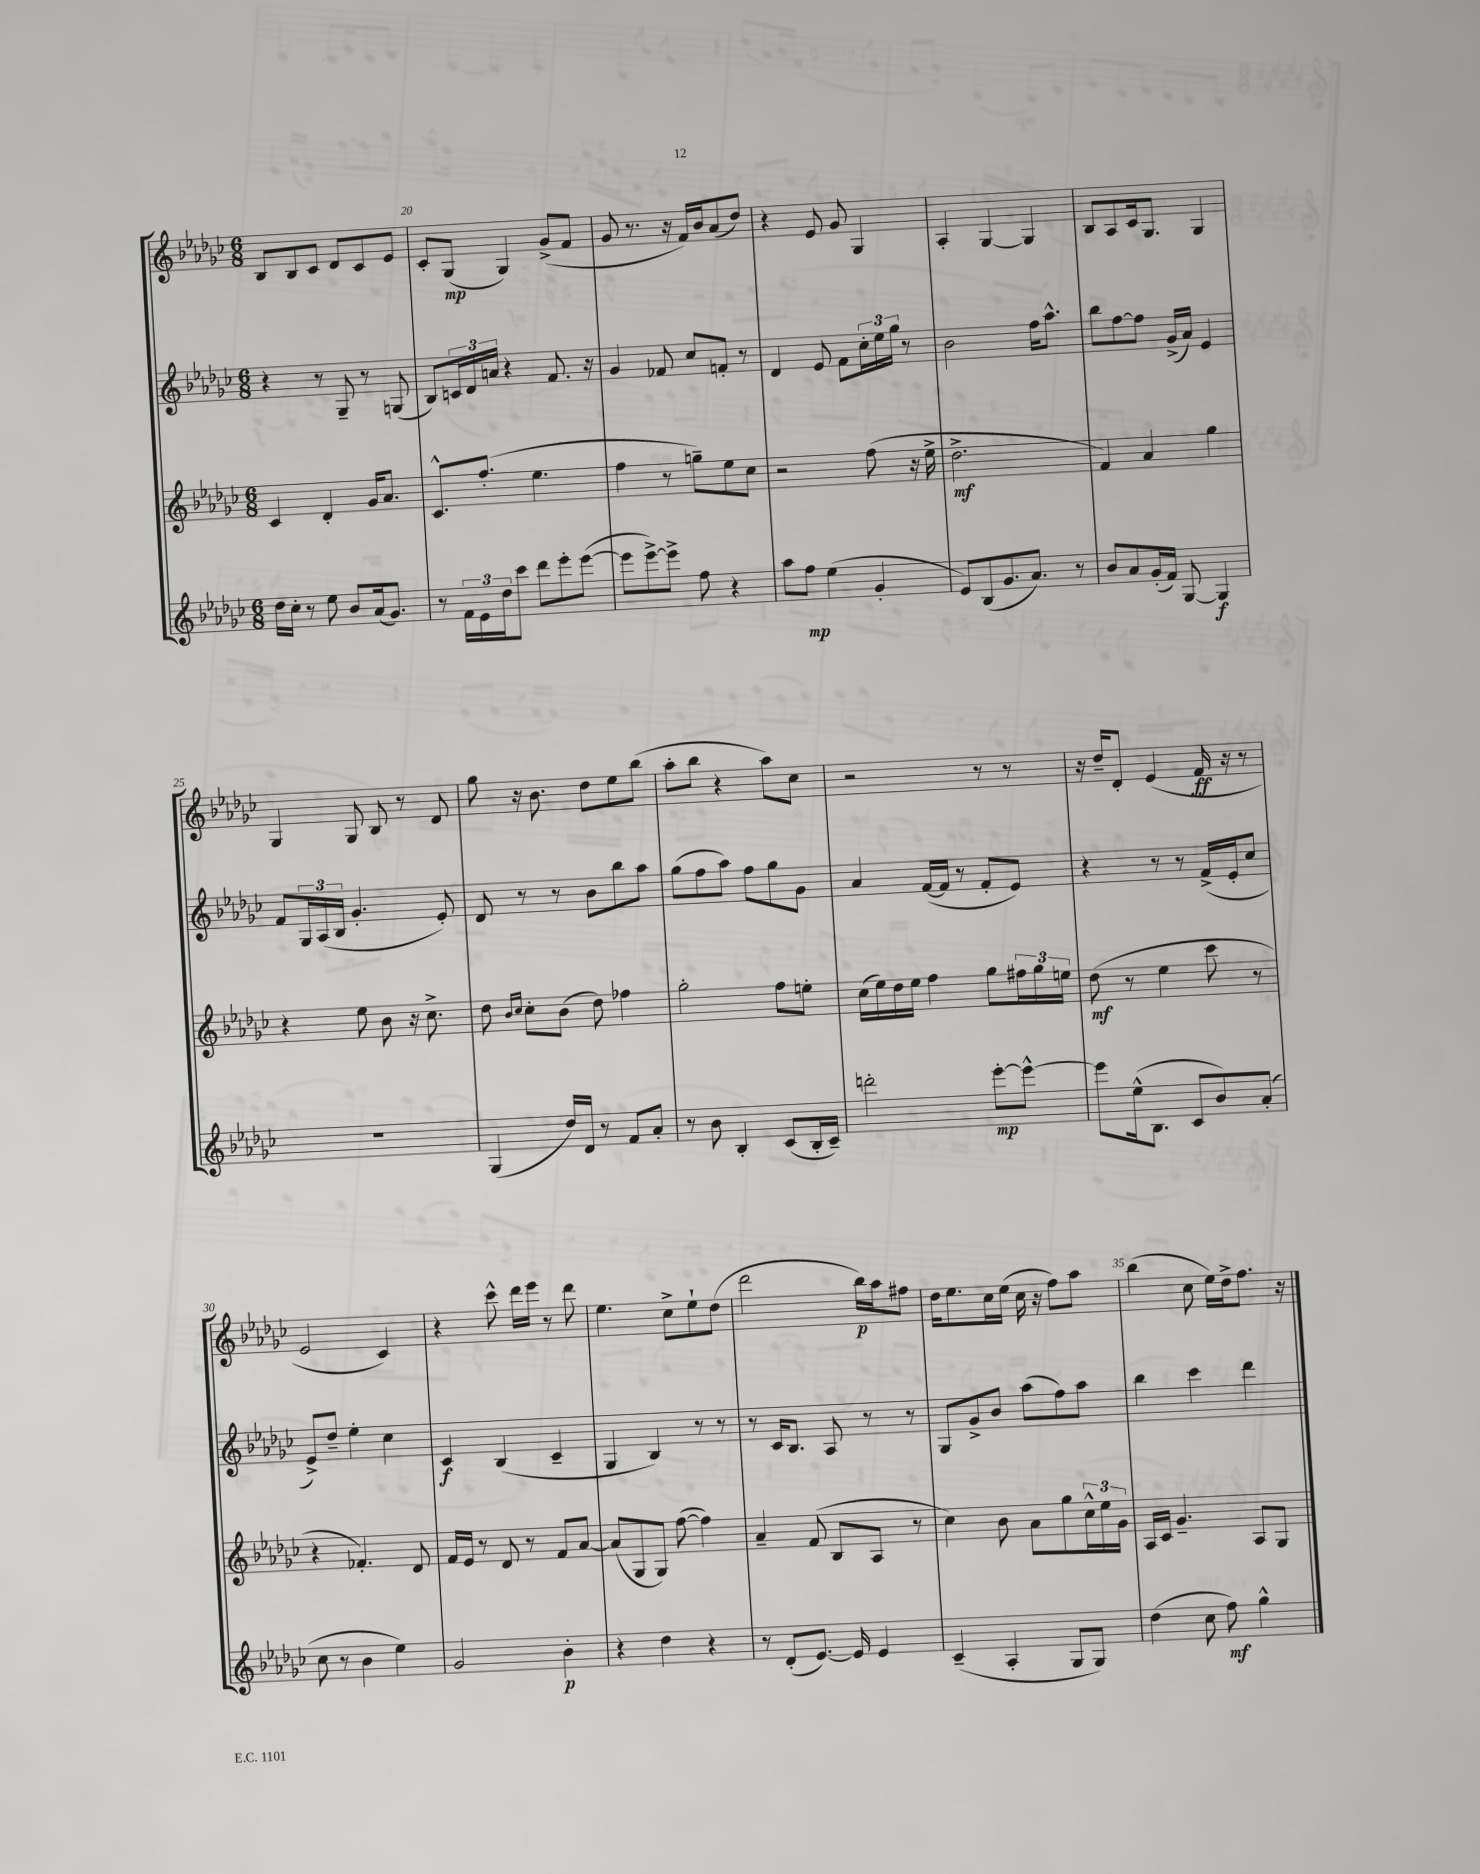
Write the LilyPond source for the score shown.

<<
\new StaffGroup <<
\new Staff = "s0" {
    \clef treble \key ges \major \numericTimeSignature \time 6/8
    bes8 bes8 ces'8 des'8 ces'8 ees'8 |
    ces'8-. ges8\mp( ges4) ges'8->( f'8 |
    ges'8 r8. r16 f'16) bes'16 aes'8( des''8) |
    r4 ees'8 ges'8 ges4 |
    aes4-. ges4~ ges4 |
    bes8 aes8 ces'16 ges8. ges4 |
    ges4 ges8 bes8 r8 des'8 |
    ges''8 r16 bes'8. des''8 ees''8 bes''8( |
    aes''8-. bes''8 r4 aes''8) ces''8 |
    r2 r8 r8 |
    r16 des''16-- des'8-. ees'4( f'16\ff r16 r8 |
    ees'2 ces'4) |
    r4 ces'''8-^ des'''16 ees'''16 r8 des'''8 |
    ees''4. ces''8-> ees''8-! des''8( |
    des'''2 bes''16\p) aes''16 fis''8 |
    des''16 ees''8. ces''16 ees''16( ces''16 r16 f''8) aes''8 |
    bes''4( ces''8 ees''16) des''16-> f''8. r16 \bar "|." |
}
\new Staff = "s1" {
    \clef treble \key ges \major \numericTimeSignature \time 6/8
    r4 r8 ges8-- r8 g8( |
    bes8) \tuplet 3/2 { c'16 des'16 a'16 } r4 f'8. r16 |
    ges'4 fes'8 ces''8 f'8-. r8 |
    des'4 ees'8 f'8 \tuplet 3/2 { ces''16-. ees''16 ges''16 } r8 |
    bes'2 f''16 aes''8.-^ |
    bes''8 f''8~ f''8 ges'16->( aes'16) ees'4 |
    f'8 \tuplet 3/2 { ges16 aes16( bes16 } ges'4.-. ees'8-.) |
    des'8 r8 r8 bes'8 bes''8 aes''8 |
    ges''8( f''8 aes''8) f''8 ges''8 ges'8 |
    aes'4 f'16~( f'16 r8 f'8-. ees'8) |
    r4 r8 r8 f'16->( ees'16-. ces''8 |
    ees'8->) des''8-- ees''4-. ces''4 |
    ces'4\f bes4( ces'4-- |
    ges4 bes4) r8 r8 |
    r8 ces'16 bes8. aes8 r8 r8 |
    ges8 ges'8-> bes'8 aes''8( f''8) aes''8 |
    bes''4 ces'''4 des'''4 \bar "|." |
}
\new Staff = "s2" {
    \clef treble \key ges \major \numericTimeSignature \time 6/8
    ces'4 des'4-. ges'16 aes'8. |
    ces'8.-^ f''8.-.( ees''4. |
    f''4 r8 g''8--) ees''8 ces''8 |
    r2 f''8( r16 ees''16-> |
    des''2.->\mf |
    f'4) aes'4 ges''4 |
    r4 ees''8 bes'8 r16 ces''8.-> |
    des''8 \grace { bes'16 ces''16 } ces''8-. bes'8( des''8) fes''4 |
    ges''2-. f''8 e''8-. |
    ces''16( ees''16) des''16 ees''16 f''4 ges''8 \tuplet 3/2 { fis''16 ges''16 e''16 } |
    des''8\mf( r8 ees''4 ces'''8 r8 |
    r4 fes'4.-.) des'8 |
    f'16 ees'16 r8 des'8 r8 f'8 aes'8~ |
    aes'8( ges8 ges8) f''8~( f''4) |
    aes'4-- f'8( bes8 aes8 r8 |
    ces''4) bes'8 aes'8 ges''8 \tuplet 3/2 { ces''16-^ ees''16 ges'16 } |
    aes16 ces'16 ges'4.-- aes8 ges8 \bar "|." |
}
\new Staff = "s3" {
    \clef treble \key ges \major \numericTimeSignature \time 6/8
    des''16 ces''16-. r8 ees''8 bes'8 aes'16( ges'8.) |
    r8 \tuplet 3/2 { f'16 ees'16 des''16 } ces'''8 des'''8 ees'''8-. ees'''8~( |
    ees'''8 ees'''8~->) ees'''8-> f''8 r4 |
    aes''8 f''8\mp ees''4( ges'4-. |
    ees'8) bes8( ges'8. aes'8.) r8 |
    bes'8 aes'8 ges'16-.( f'16) ges8~ ges4\f |
    R2. |
    ges4( des''16) des'16 r8 f'8 aes'8-. |
    r8 bes'8 bes4-. ces'8( bes16-. ces'16--) |
    d'''2-. ees'''8~-.\mp ees'''8~-^ |
    ees'''8 ees''16-^( bes8. ces'8 bes'8) aes'8-.( |
    ces''8 r8 bes'4 ees''4) |
    ges'2 bes'4-.\p |
    r4 des''4 r4 |
    r8 des'8-.( ees'8.~) ees'16 ees'4 |
    ces'4--( aes4-. ges8 ges8) |
    des''4( ces''8 f''8\mf) ges''4-^ \bar "|." |
}
>>
>>
\layout { \context { \Score currentBarNumber = #19 \override BarNumber.break-visibility = ##(#f #t #t) barNumberVisibility = #(every-nth-bar-number-visible 5) } }
